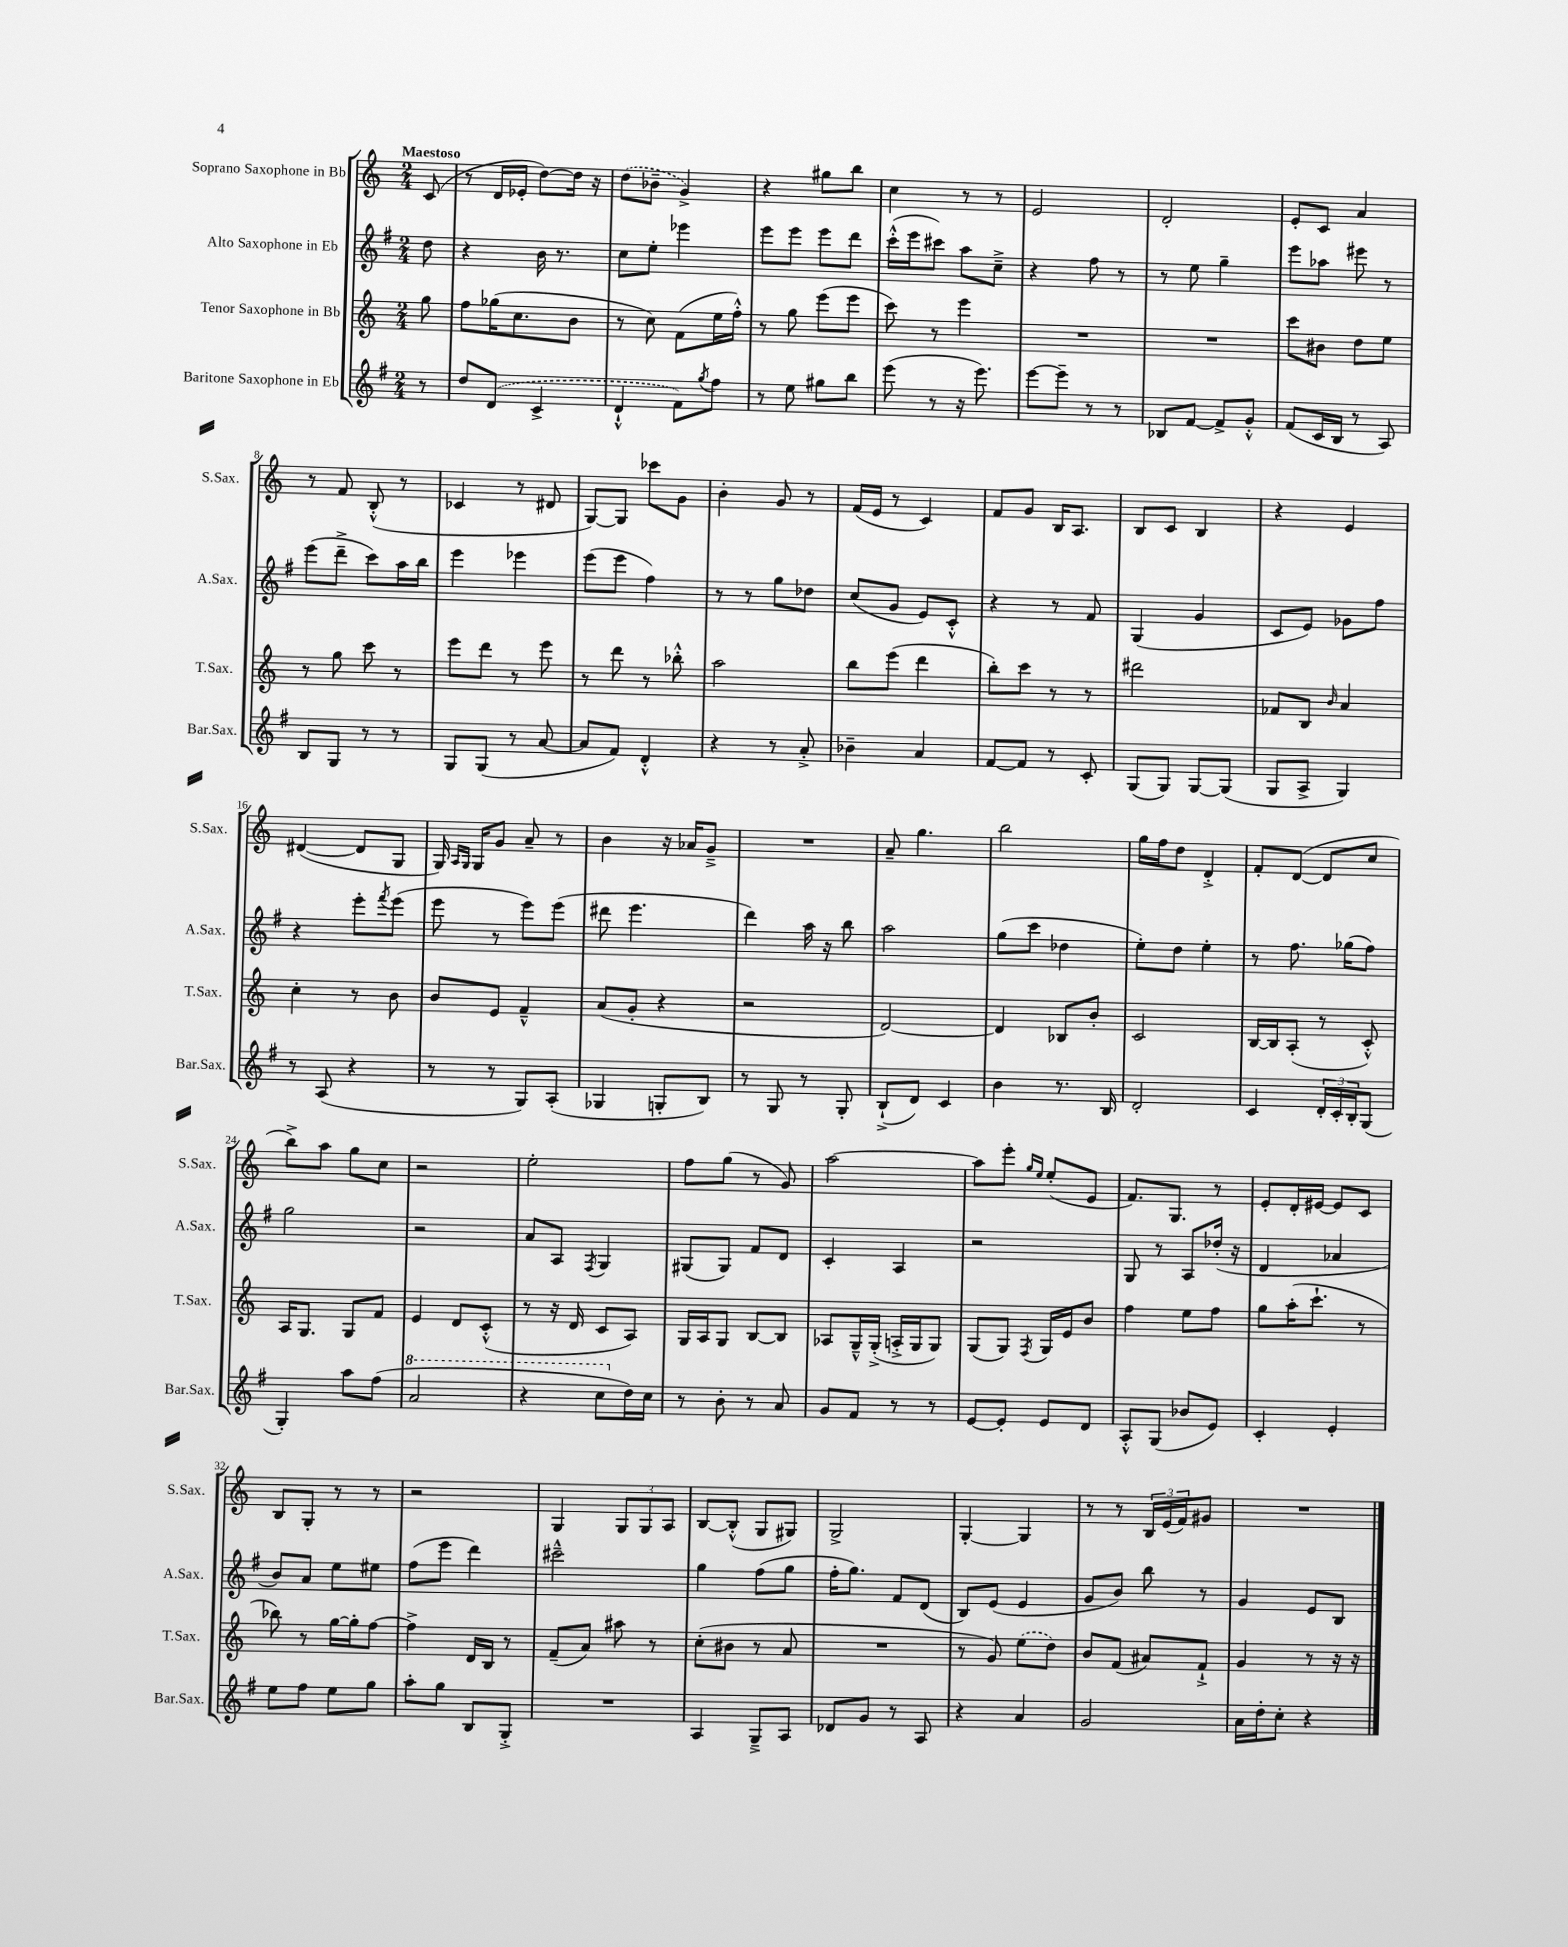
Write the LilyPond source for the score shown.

<<
\new StaffGroup <<
\new Staff = "s0" \with { instrumentName = "Soprano Saxophone in Bb" shortInstrumentName = "S.Sax." } {
    \clef treble \key c \major \numericTimeSignature \time 2/4 \partial 8 \tempo "Maestoso"
    c'8( |
    r8 d'16 ees'16-. d''8~) d''16 r16 |
    \once \slurDashed d''8( bes'8-- g'4->) |
    r4 gis''8 b''8 |
    c''4 r8 r8 |
    e'2 |
    d'2-. |
    e'8-. c'8 a'4 |
    r8 f'8 b8-.-^( r8 |
    ces'4 r8 dis'8 |
    g8~) g8 ces'''8 g'8 |
    b'4-. g'8 r8 |
    f'16( e'16 r8 c'4) |
    f'8 g'8 b16 a8. |
    b8 c'8 b4 |
    r4 e'4 |
    dis'4~( dis'8 g8 |
    g16) \grace { a16 g16 } g16 g'8 a'8-- r8 |
    b'4 r16 aes'16 g'8---> |
    R2 |
    a'8-- g''4. |
    b''2 |
    g''16 f''16 d''8 d'4-.-> |
    f'8-. d'8~( d'8 c''8 |
    b''8->) a''8 g''8 c''8 |
    r2 |
    e''2-. |
    f''8 g''8( r8 g'8) |
    a''2~ |
    a''8 e'''8-. \grace { g''16 e''16 } e''8-.( e'8 |
    f'8.) g8. r8 |
    e'8-. d'16-. eis'16~ eis'8 c'8 |
    b8 g8-. r8 r8 |
    r2 |
    g4 \tuplet 3/2 { g8 g8 a8 } |
    b8~ b8-.-^( g8 gis8) |
    g2-> |
    g4~-. g4 |
    r8 r8 \tuplet 3/2 { b16 e'16( f'16) } gis'8 |
    R2 \bar "|." |
}
\new Staff = "s1" \with { instrumentName = "Alto Saxophone in Eb" shortInstrumentName = "A.Sax." } {
    \clef treble \key g \major \numericTimeSignature \time 2/4 \partial 8
    d''8 |
    r4 b'16 r8. |
    c''8 e''8-. ees'''4 |
    e'''8 e'''8 e'''8 d'''8 |
    c'''16-.-^( e'''16 cis'''8) a''8 c''8---> |
    r4 fis''8 r8 |
    r8 e''8 g''4-- |
    e'''8 aes''8 eis'''8 r8 |
    e'''8( d'''8---> c'''8) a''16 b''16 |
    e'''4 ees'''4 |
    e'''8( e'''8 fis''4) |
    r8 r8 g''8 des''8 |
    c''8( g'8 e'8) c'8-.-^ |
    r4 r8 fis'8 |
    g4( g'4 |
    c'8 e'8) ges'8 fis''8 |
    r4 e'''8-. \acciaccatura { fis'''8 } e'''8( |
    e'''8 r8 e'''8) e'''8( |
    dis'''8 e'''4. |
    d'''4) a''16 r16 b''8 |
    a''2 |
    g''8( c'''8 des''4 |
    e''8-.) d''8 e''4-. |
    r8 fis''8. ges''16( fis''8) |
    g''2 |
    r2 |
    a'8 a8 \acciaccatura { fis8 } g4 |
    gis8( gis8) fis'8 d'8 |
    c'4-. a4 |
    r2 |
    g8 r8 a8 des''16-.( r16 |
    d'4 aes'4 |
    b'8) a'8 e''8 eis''8 |
    fis''8( e'''8 d'''4) |
    cis'''2---^ |
    g''4 fis''8( g''8 |
    fis''16-. g''8.) fis'8 d'8( |
    b8) e'8( e'4 |
    g'8 b'8) b''8 r8 |
    g'4 e'8 b8 \bar "|." |
}
\new Staff = "s2" \with { instrumentName = "Tenor Saxophone in Bb" shortInstrumentName = "T.Sax." } {
    \clef treble \key c \major \numericTimeSignature \time 2/4 \partial 8
    g''8 |
    f''8 ges''16( c''8. b'8 |
    r8 c''8) f'8( e''16 f''16-.-^) |
    r8 g''8 e'''8( e'''8 |
    c'''8) r8 e'''4 |
    R2 |
    R2 |
    c'''8 bis'8 d''8 e''8 |
    r8 g''8 c'''8 r8 |
    e'''8 d'''8 r8 e'''8 |
    r8 d'''8 r8 bes''8-.-^ |
    a''2 |
    b''8 e'''8( d'''4 |
    b''8-.) c'''8 r8 r8 |
    dis'''2 |
    fes'8 b8 \grace { b'16 } a'4 |
    c''4-. r8 b'8 |
    b'8 e'8 f'4---^ |
    a'8( g'8-. r4 |
    r2 |
    d'2~) |
    d'4 bes8 b'8-. |
    c'2 |
    b16~ b16 a8-.( r8 c'8-.-^) |
    a16 g8. g8 f'8 |
    e'4 d'8 c'8-.-^( |
    r8 r16 d'16 c'8 a8) |
    g16 a16 g8 b8~ b8 |
    aes8 g16---^ g16-.->( a16-.-> g16 g8) |
    g8( g8) \acciaccatura { f8 } g16 e'16 b'8 |
    f''4 e''8 f''8 |
    g''8 a''16-.( c'''8.-! r8 |
    bes''8) r8 g''16~ g''16-. f''8~ |
    f''4-> d'16 b16 r8 |
    f'8--( a'8) ais''8 r8 |
    c''8-.( bis'8 r8 a'8 |
    R2 |
    r8 g'8) \once \slurDashed e''8( d''8) |
    b'8 f'8( ais'8) f'8-!-> |
    g'4 r8 r16 r16 \bar "|." |
}
\new Staff = "s3" \with { instrumentName = "Baritone Saxophone in Eb" shortInstrumentName = "Bar.Sax." } {
    \clef treble \key g \major \numericTimeSignature \time 2/4 \partial 8
    r8 |
    d''8 \once \slurDashed d'8( c'4-> |
    d'4-!-^ fis'8) \acciaccatura { g''8 } fis''8 |
    r8 e''8 gis''8 b''8 |
    e'''8( r8 r16 e'''8.) |
    e'''8~ e'''8-- r8 r8 |
    bes8 fis'8~ fis'8-> g'8-.-^ |
    fis'8( c'16 b16 r8 a8) |
    b8 g8 r8 r8 |
    g8 g8( r8 a'8~ |
    a'8 fis'8) d'4-.-^ |
    r4 r8 a'8-.-> |
    bes'4-- a'4 |
    fis'8~ fis'8 r8 c'8-. |
    g8( g8) g8~ g8( |
    g8 a8-> g4) |
    r8 a8( r4 |
    r8 r8 g8) a8-.( |
    ges4 g8-. b8) |
    r8 g8 r8 g8-. |
    b8-!->( d'8) c'4 |
    b'4 r8. b16 |
    d'2-. |
    c'4 \tuplet 3/2 { d'16-. c'16-. b16-. } g8( |
    g4-.) a''8 fis''8( |
    \ottava #1 a''2 |
    r4 c'''8 \ottava #0 d''16) c''16 |
    r8 b'8-. r8 a'8 |
    g'8 fis'8 r8 r8 |
    e'8~ e'8-. e'8 d'8 |
    a8-.-^ g8( bes'8 e'8) |
    c'4-. e'4-. |
    e''8 fis''8 e''8 g''8 |
    a''8-. g''8 b8 g8-.-> |
    R2 |
    a4 g8---> a8 |
    des'8 g'8 r8 a8 |
    r4 a'4 |
    g'2 |
    a'16 d''16-. c''8-. r4 \bar "|." |
}
>>
>>
